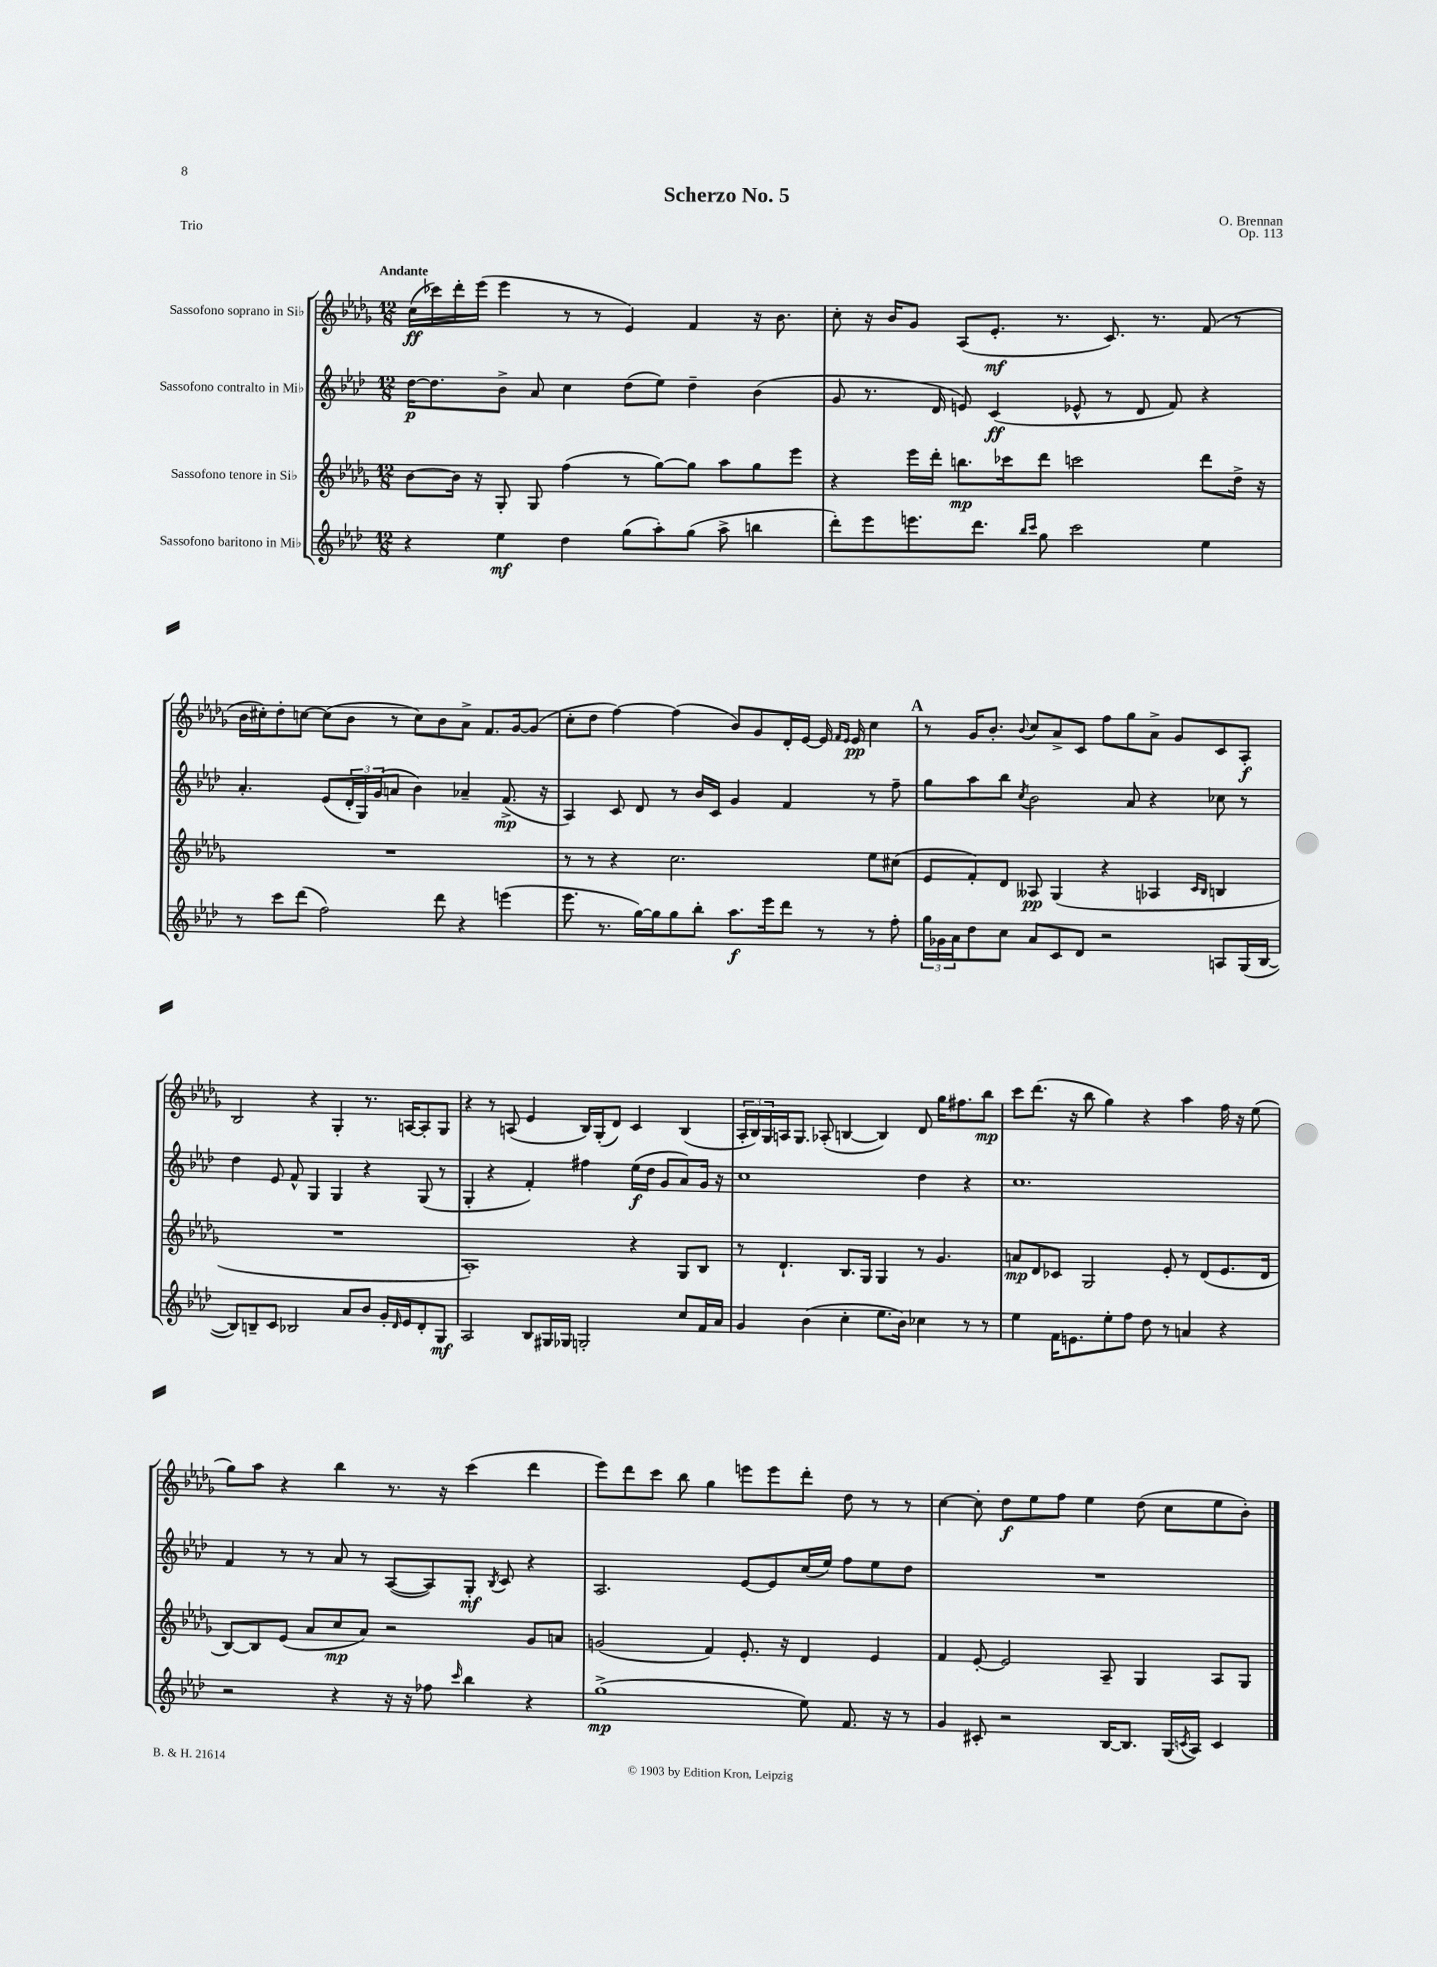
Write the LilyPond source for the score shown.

\header { title = "Scherzo No. 5" composer = "O. Brennan" opus = "Op. 113" piece = "Trio" }
<<
\new StaffGroup <<
\new Staff = "s0" \with { instrumentName = "Sassofono soprano in Sib" } {
    \clef treble \key des \major \numericTimeSignature \time 12/8 \tempo "Andante"
    c''16\ff( ces'''16) des'''16-. ees'''16( ees'''4 r8 r8 ees'4) f'4 r16 bes'8. |
    c''8-. r16 bes'16 ges'8 aes8( ees'8.-.\mf r8. c'8.) r8. f'8( r8 |
    bes'16 cis''16-.) des''8-. c''8~ c''8( bes'8 r8 c''8) bes'8 aes'8-> f'8. ges'16~ ges'8( |
    c''8-. des''8 f''4~) f''4( bes'8) ges'8 des'16-. ees'16~ ees'16 \grace { f'16 ees'16 } ees'16\pp c''4 |
    \mark \markup { \bold "A" } r8 ges'16 bes'8.-. \appoggiatura { bes'8 } c''8 aes'8-> c'8 f''8 ges''8 aes'8-> ges'8 c'8 aes8-.\f |
    bes2 r4 ges4-. r8. a16~ a8-. ges8 |
    r4 r8 a8( ees'4 bes16) ges16-.( des'8) c'4 bes4( |
    \tuplet 3/2 { aes16-. bes16) ges16 } a16 ges8. aes8-.( b4~ b4) des'8 ges''16 fis''8. bes''8\mp |
    c'''8 des'''8.( r16 bes''8 ges''4) r4 aes''4 f''16 r16 ees''8( |
    ges''8) aes''8 r4 bes''4 r8. r16 c'''4( des'''4 |
    ees'''8) des'''8 c'''8 bes''8 ges''4 e'''8 e'''8 des'''8-. des''8 r8 r8 |
    c''4~ c''8-. des''8\f ees''8 f''8 ees''4 des''8( c''8 ees''8 bes'8-.) \bar "|." |
}
\new Staff = "s1" \with { instrumentName = "Sassofono contralto in Mib" } {
    \clef treble \key aes \major \numericTimeSignature \time 12/8
    des''16~\p des''8. bes'8-> aes'8 c''4 des''8( ees''8) des''4-- bes'4( |
    g'8 r8. des'16 e'8) c'4\ff( ees'8-^ r8 des'8 f'8) r4 |
    aes'4.-. ees'8( \tuplet 3/2 { des'16-. g16) g'16( } a'8 bes'4) aes'4-- f'8.->\mp( r16 |
    aes4) c'8 des'8 r8 bes'16 c'16 g'4 f'4 r8 f''8-- |
    \mark \markup { \bold "A" } g''8 aes''8 bes''8 \acciaccatura { c''8 } bes'2 aes'8 r4 ces''8 r8 |
    des''4 ees'8 f'8-^ g4 g4 r4 g8( r8 |
    g4-. r4 f'4-.) fis''4 ees''16\f( des''16 g'8 aes'8) g'16 r16 |
    c''1 des''4 r4 |
    c''1. |
    f'4 r8 r8 aes'8 r8 aes8~( aes8) g8-.\mf \acciaccatura { bes8 } c'8 r4 |
    aes2. ees'8~ ees'8 c''16( ees''16) f''8 ees''8 des''8 |
    R1. \bar "|." |
}
\new Staff = "s2" \with { instrumentName = "Sassofono tenore in Sib" } {
    \clef treble \key des \major \numericTimeSignature \time 12/8
    bes'8~ bes'16 r16 ges8-. ges8 f''4( r8 ges''8~) ges''8 aes''8 ges''8 ees'''8 |
    r4 ees'''16 des'''16-. b''8.\mp ces'''16 des'''8 c'''2 des'''8 des''16-> r16 |
    R1. |
    r8 r8 r4 c''2. ees''8 cis''8( |
    \mark \markup { \bold "A" } ees'8 f'8-.) des'8 aeses8\pp ges4( r4 aes4 \grace { c'16 bes16 } b4 |
    R1. |
    aes1-.) r4 ges8 bes8 |
    r8 des'4.-! bes8. ges16 ges4 r8 ges'4. |
    a'8\mp des'8 ces'8 ges2 ees'8-. r8 des'8( ees'8. des'16 |
    bes8~) bes8 ees'8( aes'8 c''8\mp aes'8) r2 ges'8 a'8 |
    g'2( f'4) ees'8.-. r16 des'4 ees'4 |
    f'4 ees'8~-. ees'2 aes8-- ges4 aes8 ges8 \bar "|." |
}
\new Staff = "s3" \with { instrumentName = "Sassofono baritono in Mib" } {
    \clef treble \key aes \major \numericTimeSignature \time 12/8
    r4 ees''4\mf des''4 g''8( aes''8-.) g''8( aes''8-> b''4 |
    des'''8-.) ees'''8 e'''8. des'''8. \grace { bes''16 c'''16 } g''8 c'''2 ees''4 |
    r8 c'''8 des'''8( f''2) des'''8 r4 e'''4( |
    ees'''8. r8. g''16~) g''16 g''8 bes''8-. aes''8.\f ees'''16 des'''8 r8 r8 f''8-. |
    \mark \markup { \bold "A" } \tuplet 3/2 { g''16 ges'16 aes'16 } des''8 c''8 aes'8 c'8 des'8 r2 a8 g16( bes16~ |
    bes8) b8-- c'8 bes2 aes'8 bes'8 g'16-. \grace { des'16 } ees'16 des'8-. g8\mf |
    aes2 bes8 gis16 ges16 g2-. c''8 f'16 aes'16 |
    g'4 bes'4( c''4-. ees''8. bes'16) ces''4 r8 r8 |
    ees''4 f'16 e'8. ees''8-. f''8 des''8 r8 a'4 r4 |
    r2 r4 r16 r16 fes''8 \grace { c'''16 } bes''4 r4 |
    g''1->\mp( ees''8) f'8. r16 r8 |
    g'4 cis'8-. r2 bes16~ bes8. g16( \acciaccatura { c'8 } aes16) c'4 \bar "|." |
}
>>
>>
\layout { \context { \Score \remove "Bar_number_engraver" } }
